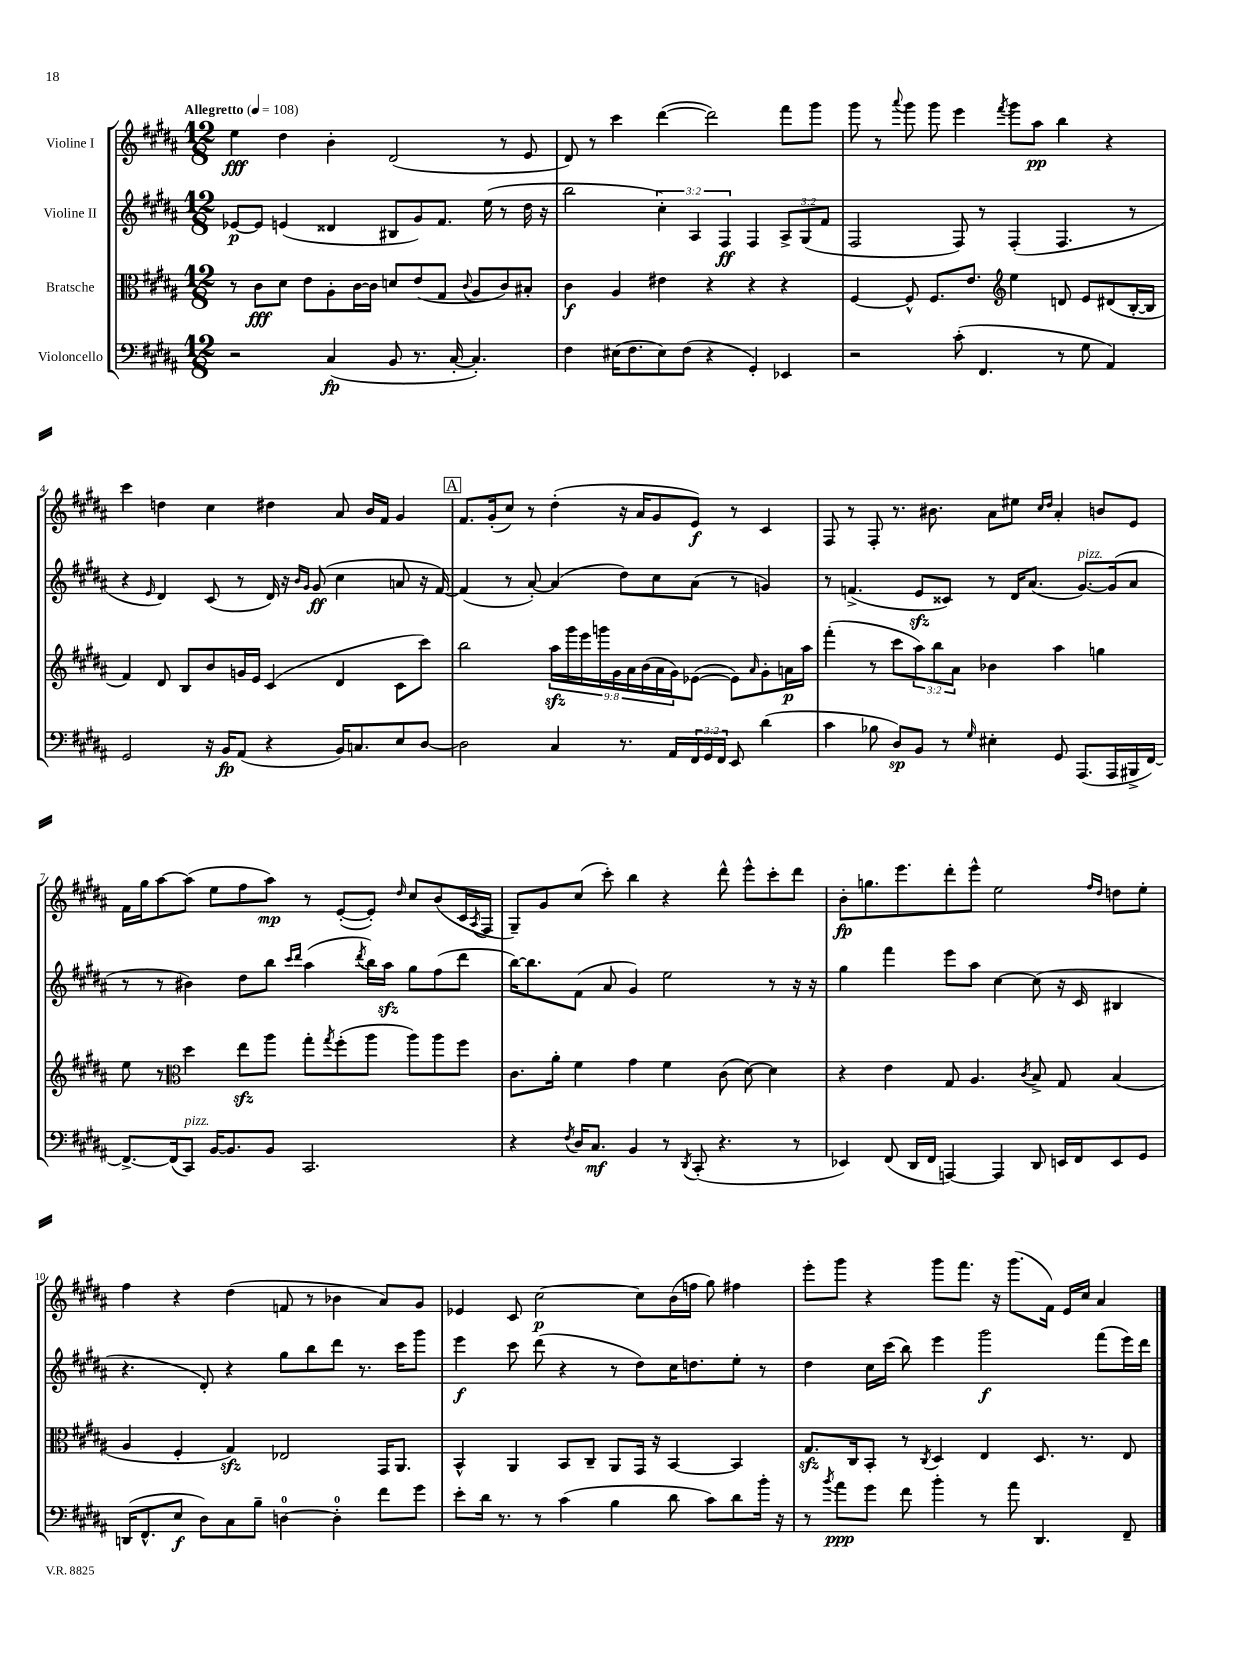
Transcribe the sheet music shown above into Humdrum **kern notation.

**kern	**kern	**kern	**kern
*staff4	*staff3	*staff2	*staff1
*clefF4	*clefC3	*clefG2	*clefG2
*k[f#c#g#d#a#]	*k[f#c#g#d#a#]	*k[f#c#g#d#a#]	*k[f#c#g#d#a#]
*M12/8	*M12/8	*M12/8	*M12/8
*MM108	*MM108	*MM108	*MM108
2r	8r	[8e-	4ee
.	8c#	8e-]	.
.	8d#	(4e	4dd#
.	8e	.	.
(4C#	8A#'	4d##	4b'
.	[16c#	.	.
.	16c#]	.	.
8BB	8d	8B#	(2d#
8.r	(8e	8g#)	.
.	8G#	8.f#	.
[16C#'	.	.	.
.	8qqc#	.	.
4.C#'])	8A#	.	.
.	.	(16ee	.
.	8c#)	8r	8r
.	8B#'	16dd#	8e
.	.	16r	.
=	=	=	=
4F#	4c#	2bb	8d#)
.	.	.	8r
(16E#	4A#	.	4ccc#
8.F#	.	.	.
8E#)	4e#	6cc#')	([4ddd#
(8F#	.	.	.
.	.	6A#	.
4r	4r	.	2ddd#])
.	.	6F#	.
4GG#')	4r	4F#	.
4EE-	4r	12A#^	8fff#
.	.	(12G#	.
.	.	.	8ggg#
.	.	12f#	.
=	=	=	=
2r	[4F#	2F#	8ggg#
.	.	.	8r
.	.	.	8qqaaa#
.	8F#^^]	.	8ggg#
.	8.F#	.	8ggg#
(8c#'	.	8F#)	4eee
.	8.e	.	.
4.FF#	.	8r	.
*	*clefG2	*	*
.	.	.	8qfff#
.	4ee	(4F#'	8ggg#
.	.	.	8aa#
8r	8d	4.F#	4bb
8G#	8e	.	.
4AA#)	(8d#	.	4r
.	[16B'	8r	.
.	16B]	.	.
=	=	=	=
2GG#	4f#)	4r	4ccc#
.	.	16qqe	.
.	8d#	4d#)	4dd
.	8B	.	.
16r	8b	(8c#	4cc#
16BB	.	.	.
(8AA#	16g	8r	.
.	16e	.	.
4r	(4c#	16d#)	4dd#
.	.	16r	.
.	.	16qqb	.
.	.	16qqg#	.
.	.	(8g#	.
16BB)	4d#	4cc#	8a#
8.C	.	.	.
.	.	.	16b
.	.	.	16f#
8E	8c#	8a	4g#
[8D#	8ccc#)	16r	.
.	.	[16f#)	.
=	=	=	=
2D#]	2bb	(4f#]	8.f#
.	.	.	(16g#'
.	.	8r	8cc#)
.	.	[8a#')	8r
4C#	18aa#	(4a#]	(4dd#'
.	18ggg#	.	.
.	18eee	.	.
.	18ggg	.	.
.	18g#	.	.
8.r	.	8dd#)	16r
.	18a#	.	.
.	.	.	16a#
.	(18b	.	.
.	.	8cc#	8g#
.	18a#	.	.
16AA#	.	.	.
.	18g#)	.	.
24FF#	([8e-	(8a#	8e)
24GG#	.	.	.
24FF#	.	.	.
8EE	8e-])	8r	8r
.	16qqa#	.	.
(4d#	8g#'	4g)	4c#
.	16a	.	.
.	16aa#	.	.
=	=	=	=
4c#	(4fff#'	8r	8F#
.	.	(4.f^	8r
8B-	8r	.	8F#'
8D#)	8ccc#	.	8.r
8BB	12aa#)	8e	.
.	.	.	8.b#
.	12bb	.	.
8r	.	8c##)	.
.	12a#	.	.
16qqG#	.	.	.
4E#'	4b-	8r	8a#
.	.	16d#	8ee#
.	.	(8.a#	.
.	.	.	16qqcc#
.	.	.	16qqdd#
8GG#	4aa#	.	4a#'
(8.AAA#	.	[8.g#)	.
.	4gg	.	8b
16AAA#	.	(16g#]	.
16BBB#^	.	8a#	8e
[16FF#)	.	.	.
=	=	=	=
8.FF#^_	8ee	8r	16f#
.	.	.	16gg#
.	8r	8r	[8aa#
(16FF#]	.	.	.
*	*clefC3	*	*
8CC#)	4dd#	4b#)	(8aa#]
[16BB	.	.	8ee
8.BB]	.	.	.
.	8ee	8dd#	8ff#
8BB	8aa#	8bb	8aa#)
.	.	16qqccc#	.
.	.	16qqddd#	.
2.CC#	8gg#'	(4aa#	8r
.	8qgg#	.	.
.	(8ff#'	.	([8e'
.	.	8qddd#	.
.	8aa#	16bb)	8e'])
.	.	16aa#	.
.	.	.	16qqdd#
.	8aa#)	8gg#	8cc#
.	8aa#	(8ff#	(8b
.	8ff#	8ddd#	16c#
.	.	.	8qA#
.	.	.	16F#
=	=	=	=
4r	8.c#	[16bb)	8G#~)
.	.	8.bb]	.
.	.	.	8g#
.	16a#'	.	.
8qF#	.	.	.
16D#	4f#	(8f#	(8cc#
8.C#	.	.	.
.	.	8a#	8ccc#')
4BB	4g#	4g#)	4bb
8r	4f#	2ee	4r
8qDD#	.	.	.
(8CC#'	.	.	.
4.r	(8c#	.	8ddd#^^
.	[8d#)	.	8eee^^
.	4d#]	8r	8ccc#'
8r	.	16r	8ddd#
.	.	16r	.
=	=	=	=
4EE-)	4r	4gg#	8b'
.	.	.	8.gg
(8FF#	4e	4fff#	.
.	.	.	8.eee
16DD#	.	.	.
16FF#	.	.	.
[4AAA)	8G#	8eee	8ddd#'
.	4.A#	8aa#	8eee^^
4AAA]	.	[4cc#	2ee
.	8qc#	.	.
8DD#	8B^	(8cc#]	.
16EE	8G#	16r	.
16FF#	.	16c#	.
.	.	.	16qqff#
.	.	.	16qqdd#
8EE	(4B	4B#	8dd
8GG#	.	.	8ee'
=	=	=	=
(16DD	4A#	4.r	4ff#
8.FF#^^	.	.	.
8E	4F#'	.	4r
8D#)	.	8d#')	.
8C#	4G#)	4r	(4dd#
8B~	.	.	.
[4D	2E-	8gg#	8f
.	.	8bb	8r
4D']	.	8ddd#	4b-
.	.	8.r	.
8f#	16GG#	.	8a#)
.	8.AA#	16ccc#	.
8g#	.	8ggg#	8g#
=	=	=	=
8e'	4BB^^	4eee	4e-
16d#	.	.	.
8.r	.	.	.
.	4AA#	8ccc#	8c#
8r	.	(8ddd#	[2cc#
(4c#	8BB	4r	.
.	8C#~	.	.
4B	8AA#	8r	.
.	16GG#	8dd#)	8cc#]
.	16r	.	.
8d#	[4BB	16cc#	(16b
.	.	8.dd	16ff
8c#)	.	.	8gg#)
8d#	4BB]	8ee'	4ff#
16b'	.	8r	.
16r	.	.	.
=	=	=	=
8r	8.G#	4dd#	8eee'
8qb	.	.	.
8a#	.	.	8ggg#
.	16C#	.	.
8g#	8BB'	16cc#	4r
.	.	(16ccc#	.
8f#	8r	8bb)	.
.	8qC#	.	.
4b'	4D#	4eee	8ggg#
.	.	.	8.fff#
8r	4E	2ggg#	.
.	.	.	16r
8a#	.	.	(8.ggg#
4.DD#	8.D#	.	.
.	.	.	16f#)
.	.	.	16e
.	8.r	.	16cc#
.	.	(8fff#	4a#
8FF#~	8E	16eee)	.
.	.	16ddd#	.
==	==	==	==
*-	*-	*-	*-
